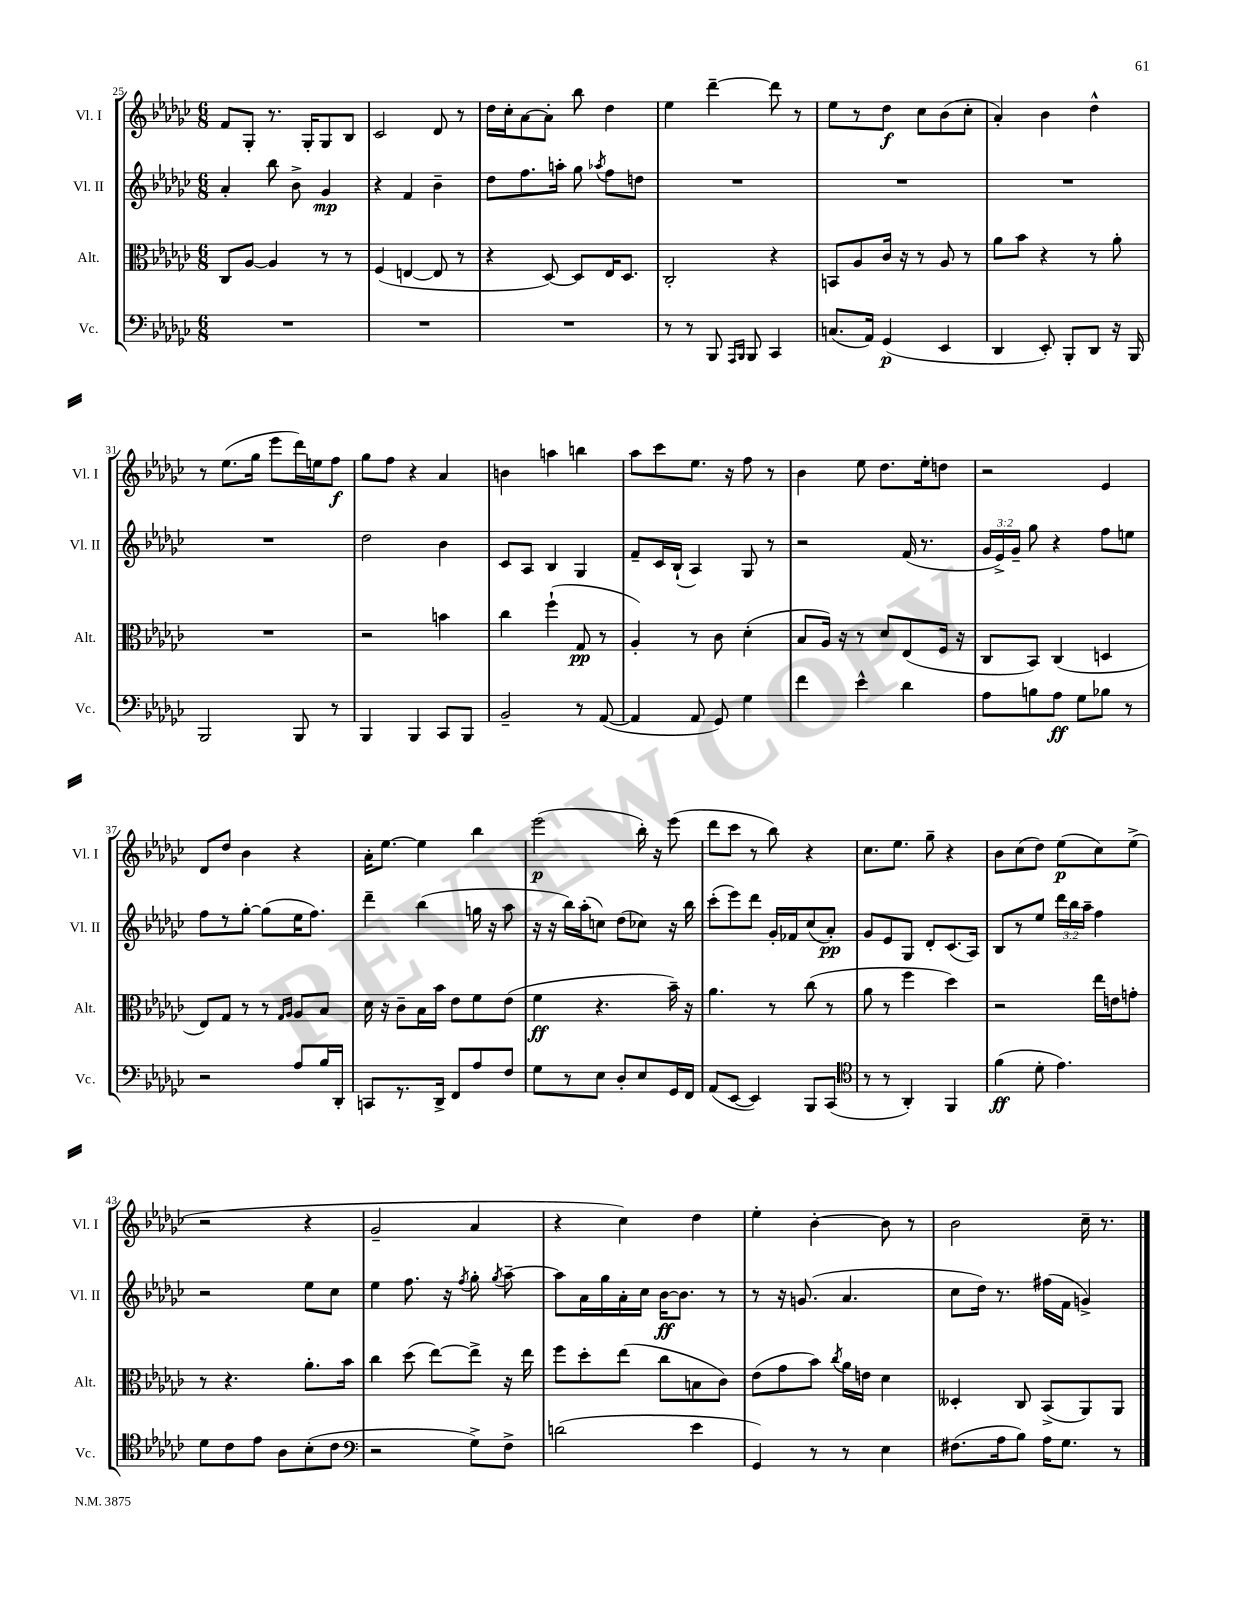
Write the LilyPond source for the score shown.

<<
\new StaffGroup <<
\new Staff = "s0" \with { instrumentName = "Vl. I" shortInstrumentName = "Vl. I" } {
    \clef treble \key ges \major \numericTimeSignature \time 6/8
    \autoBeamOff f'8[ ges8]-. r8. ges16[-. ges8 bes8] |
    ces'2 des'8 r8 |
    des''16[ ces''16-. aes'8~ aes'8]-. bes''8 des''4 |
    ees''4 des'''4~-- des'''8 r8 |
    ees''8[ r8 des''8]\f ces''8[ bes'8( ces''8]-. |
    aes'4-.) bes'4 des''4-^ |
    r8 ees''8.[( ges''16] ees'''8[ des'''16) e''16 f''8]\f |
    ges''8[ f''8] r4 aes'4 |
    b'4 a''4 b''4 |
    aes''8[ ces'''8 ees''8.] r16 f''8 r8 |
    bes'4 ees''8 des''8.[ ees''16-. d''8] |
    r2 ees'4 |
    des'8[ des''8] bes'4 r4 |
    aes'16[-. ees''8.]~ ees''4 bes''4 |
    ees'''2\p( bes''16-.) r16 ees'''8( |
    des'''8[ ces'''8] r8 bes''8) r4 |
    ces''8.[ ees''8.] ges''8-- r4 |
    bes'8[ ces''8( des''8]) ees''8[\p( ces''8) ees''8]->( |
    r2 r4 |
    ges'2-- aes'4 |
    r4 ces''4) des''4 |
    ees''4-. bes'4~-. bes'8 r8 |
    bes'2 ces''16-- r8. \bar "|." |
}
\new Staff = "s1" \with { instrumentName = "Vl. II" shortInstrumentName = "Vl. II" } {
    \clef treble \key ges \major \numericTimeSignature \time 6/8 \override Staff.TupletNumber.text = #tuplet-number::calc-fraction-text
    \autoBeamOff aes'4-. bes''8 bes'8-> ges'4\mp |
    r4 f'4 bes'4-- |
    des''8[ f''8. a''16]-. ges''8 \acciaccatura { aes''8 } f''8[ d''8] |
    R2. |
    R2. |
    R2. |
    R2. |
    des''2 bes'4 |
    ces'8[ aes8] bes4 ges4 |
    f'8[-- ces'16 bes16]-!( aes4) ges8 r8 |
    r2 f'16( r8. |
    \tuplet 3/2 { ges'16[ ees'16->) ges'16]-- } ges''8 r4 f''8[ e''8] |
    f''8[ r8 ges''8]~-. ges''8[( ees''16 f''8.]) |
    des'''4-- bes''4( g''16 r16 aes''8 |
    r16 r16 bes''16[) aes''16-.( c''8]) des''8[( ces''8]) r16 bes''16 |
    ces'''8[-.( ees'''8) des'''8] ges'16[-. fes'16 ces''8( aes'8]-.\pp) |
    ges'8[ ees'8 ges8] des'8[-. ces'8.( aes16]) |
    bes8[ r8 ees''8] \tuplet 3/2 { des'''16[ bes''16 aes''16]-- } f''4 |
    r2 ees''8[ ces''8] |
    ees''4 f''8. r16 \acciaccatura { f''8 } ges''8-. \acciaccatura { ges''8 } aes''8~-- |
    aes''8[ aes'16 ges''16 aes'16-. ces''16] bes'16[~\ff bes'8.] r8 |
    r8 r16 g'8.( aes'4. |
    ces''8[ des''16]) r8. fis''16[( f'16] g'4->) \bar "|." |
}
\new Staff = "s2" \with { instrumentName = "Alt." shortInstrumentName = "Alt." } {
    \clef alto \key ges \major \numericTimeSignature \time 6/8
    \autoBeamOff ces8[ aes8]~ aes4 r8 r8 |
    f4( e4~ e8 r8 |
    r4 des8~) des8[ ees16 des8.] |
    ces2-. r4 |
    b,8[ aes8 ces'16] r16 r8 aes8 r8 |
    aes'8[ bes'8] r4 r8 aes'8-. |
    R2. |
    r2 b'4 |
    ces''4 f''4-!( ges8\pp r8 |
    aes4-.) r8 ces'8 des'4-.( |
    bes8[ aes16]) r16 r8 des'8[ ees8( f16] r16 |
    ces8[ bes,8]) ces4( d4 |
    ees8[) ges8] r8 r8 \grace { ges16[ aes16] } aes8[ bes8] |
    des'16 r16 ces'8[-- bes16 bes'16] ees'8[ f'8 ees'8]( |
    f'4\ff r4. bes'16--) r16 |
    aes'4. r8 ces''8( r8 |
    aes'8 r8 f''4 des''4) |
    r2 ees''16[ e'16 g'8]-. |
    r8 r4. aes'8.[-. bes'16] |
    ces''4 des''8( ees''8[~) ees''8]-> r16 ees''16 |
    f''8[ des''8-. ees''8]( ces''8[ b8 ces'8]) |
    ees'8[( ges'8 bes'8]) \acciaccatura { ces''8 } aes'16[ e'16] des'4 |
    deses4-. ces8 bes,8[->( aes,8) aes,8] \bar "|." |
}
\new Staff = "s3" \with { instrumentName = "Vc." shortInstrumentName = "Vc." } {
    \clef bass \key ges \major \numericTimeSignature \time 6/8
    \autoBeamOff R2. |
    R2. |
    R2. |
    r8 r8 bes,,8 \grace { aes,,16[ bes,,16] } bes,,8 ces,4 |
    c8.[( aes,16]) ges,4\p( ees,4 |
    des,4 ees,8-.) bes,,8[-. des,8] r16 bes,,16 |
    bes,,2 bes,,8 r8 |
    bes,,4 bes,,4 ces,8[ bes,,8] |
    bes,2-- r8 aes,8~( |
    aes,4 aes,8 ges,8) ges4 |
    f'4 ees'4-^ des'4 |
    aes8[ b8 aes8]\ff ges8[ bes8] r8 |
    r2 aes8[ bes16 des,16]-. |
    c,8[ r8. des,16]-> f,8[ aes8 f8] |
    ges8[ r8 ees8] des8[-. ees8 ges,16 f,16] |
    aes,8[( ees,8]~ ees,4) bes,,8[ ces,8]( |
    \clef tenor r8 r8 aes,4-.) f,4 |
    f'4\ff( des'8-. ees'4.) |
    des'8[ ces'8 ees'8] aes8[ bes8-.( ces'8] |
    \clef bass r2 ges8[->) f8]-> |
    d'2( ees'4 |
    ges,4) r8 r8 ees4 |
    fis8.[( aes16 bes8]) aes16[ ges8.] r8 \bar "|." |
}
>>
>>
\layout { \context { \Score currentBarNumber = #25 } }
